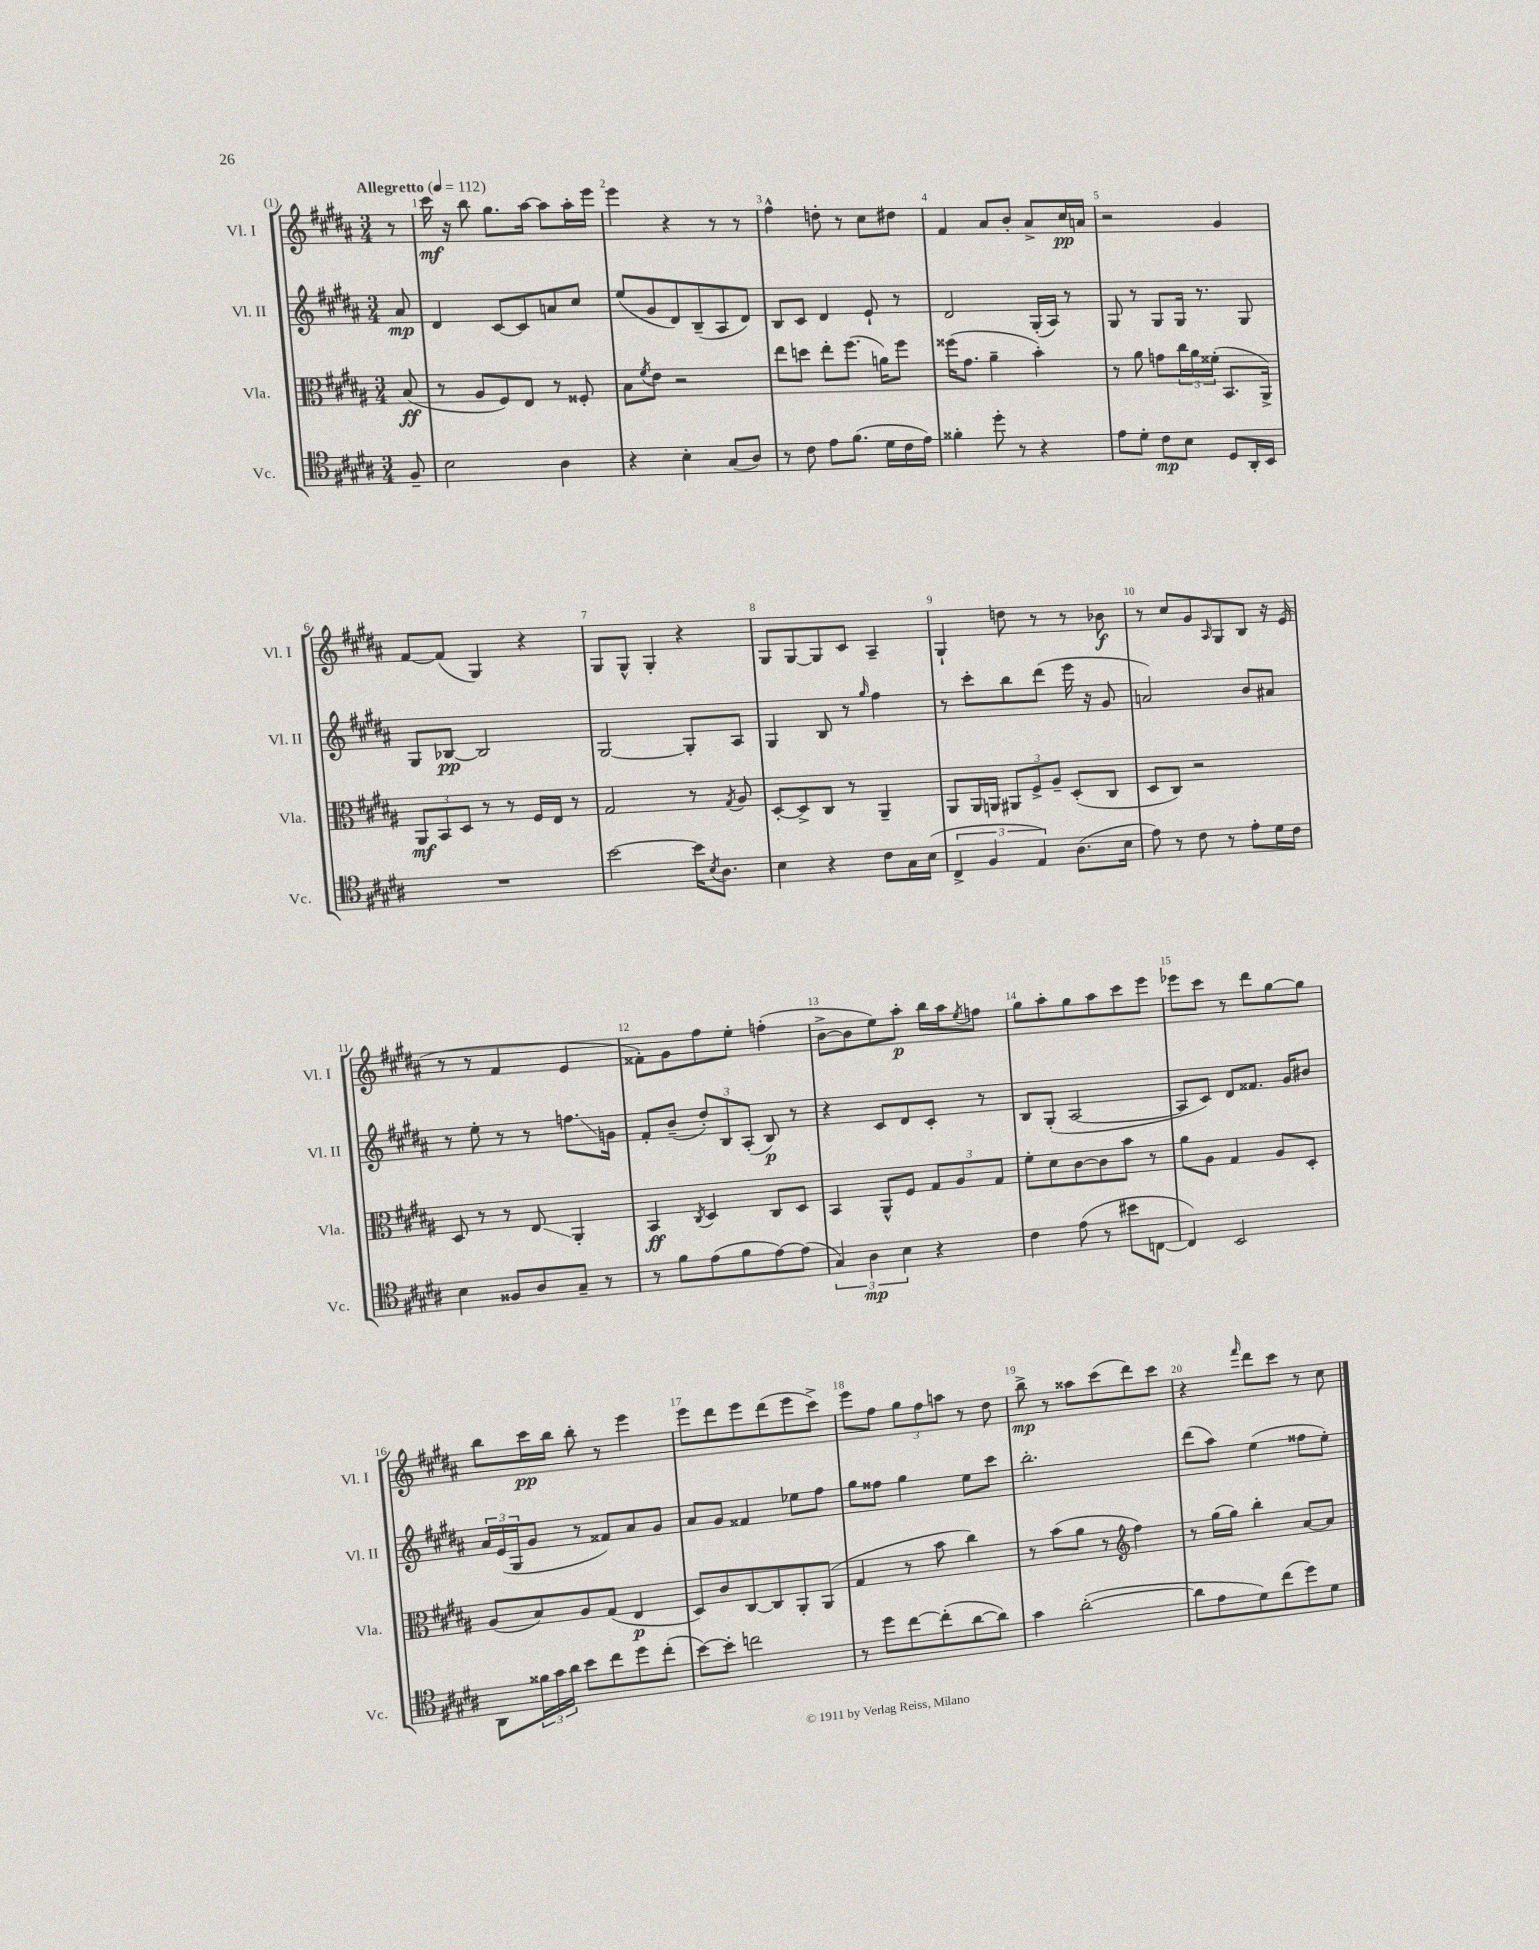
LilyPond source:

<<
\new StaffGroup <<
\new Staff = "s0" \with { instrumentName = "Vl. I" shortInstrumentName = "Vl. I" } {
    \clef treble \key b \major \numericTimeSignature \time 3/4 \partial 8 \tempo "Allegretto" 4 = 112
    r8 |
    cis'''16\mf r16 b''8 gis''8. ais''16~ ais''8 ais''16-. e'''16 |
    e'''4 r4 r8 r8 |
    fis''4-^ d''8-. r8 cis''8 dis''8 |
    fis'4 ais'8 b'8-. ais'8-> cis''16\pp a'16 |
    r2 gis'4 |
    fis'8~ fis'8( gis4) r4 |
    gis8 gis8-^ gis4-. r4 |
    gis8 gis8~ gis8 cis'8 ais4-- |
    gis4-! d''8 r8 r8 bes'8\f |
    r8 cis''8 gis'8 \grace { ais16 } gis8 b8 r16 e'16( |
    r8 r8 fis'4 e'4 |
    fisis'8-.) gis'8 fis''8 e''8-. f''4-.( |
    b'8~-> b'8 e''8) ais''8-.\p b''16 ais''16 \acciaccatura { e''8 } f''8 |
    gis''8 ais''8-. gis''8 ais''8 cis'''8 e'''8 |
    ees'''8 cis'''8 r8 dis'''8 gis''8~ gis''8 |
    b''8 cis'''16\pp b''16 b''8-. r8 e'''4 |
    e'''8 dis'''8 e'''8 dis'''8( e'''8 cis'''8->) |
    e'''8 fis''8 \tuplet 3/2 { gis''8 fis''8 a''8 } r8 dis''8 |
    b''8->\mp r8 aisis''8 cis'''8( dis'''8) cis'''8 |
    r4 \grace { fis'''16 } dis'''8 cis'''8 r8 cis''8 \bar "|." |
}
\new Staff = "s1" \with { instrumentName = "Vl. II" shortInstrumentName = "Vl. II" } {
    \clef treble \key b \major \numericTimeSignature \time 3/4 \partial 8
    ais'8\mp |
    dis'4 cis'8~ cis'8 a'8 cis''8 |
    e''8( gis'8 dis'8) b8--( ais8 dis'8) |
    b8 cis'8 dis'4 e'8-! r8 |
    dis'2 gis16-.( ais16) r8 |
    gis8 r8 gis8 gis16 r8. gis8 |
    gis8 bes8~\pp bes2 |
    gis2~ gis8-. ais8 |
    gis4 b8 r8 \grace { gis''16 } fis''4 |
    r8 cis'''8-. b''8 dis'''8( e'''16 r16 gis'8 |
    a'2) b'8 ais'8 |
    r8 e''8-. r8 r8 f''8.\glissando g'16 |
    fis'8-. b'8--( \tuplet 3/2 { dis''8-.) b8 ais8-.( } b8\p) r8 |
    r4 cis'8 dis'8 cis'8-. r8 |
    b8 gis8-.( ais2~ |
    ais8 cis'8) dis'8 fisis'8. gis'16 bis'8 |
    \tuplet 3/2 { ais'16 e'16( gis16 } gis'8 r8 fisis'8) ais'8 gis'8 |
    ais'8 gis'8 fisis'4 ees''8 fis''8 |
    gis''8 fisis''8 gis''4 e''8 cis'''8 |
    b''2.-. |
    dis'''8( ais''8) e''4( fisis''8 e''8-.) \bar "|." |
}
\new Staff = "s2" \with { instrumentName = "Vla." shortInstrumentName = "Vla." } {
    \clef alto \key b \major \numericTimeSignature \time 3/4 \partial 8
    b8\ff( |
    r8 ais8 fis8) e8 r8 fisis8-. |
    b8 \acciaccatura { fis'8 } e'8 r2 |
    e''8 d''8 e''8-. fis''8.( a'16) fis''8 |
    fisis''16( gis'8. ais'4-- b'4-.) |
    r8 ais'8 g'8 \tuplet 3/2 { cis''16 ais'16 fisis'16-.( } b,8. ais,16->) |
    \tuplet 3/2 { ais,8\mf b,8 dis8 } r8 r8 fis16 e16 r8 |
    gis2 r8 \acciaccatura { gis8 } ais8 |
    dis8~-. dis8-> cis8 r8 ais,4-- |
    ais,8 ais,16 a,16 \tuplet 3/2 { ais,8 fis8-> ais8-- } dis8-.( cis8 |
    dis8 cis8) r2 |
    dis8 r8 r8 e8\glissando ais,4-. |
    b,4\ff \acciaccatura { cis8 } dis4 cis8 dis8 |
    b,4 ais,8-^ fis8 \tuplet 3/2 { gis8 ais8 gis8 } |
    fis'8-. dis'8 cis'8~ cis'8 b'8 r8 |
    ais'8 ais8 gis4 ais8 dis8-. |
    ais8( b8) ais8 gis8( e4\p |
    dis8) cis'8 cis8~ cis8 ais,8-. ais,8( |
    gis4 r8 b'8 cis''4) |
    r8 b'8( ais'8 r8 \clef treble fis''4) |
    r8 gis''16( gis''16) b''4-. ais'8~ ais'8 \bar "|." |
}
\new Staff = "s3" \with { instrumentName = "Vc." shortInstrumentName = "Vc." } {
    \clef tenor \key b \major \numericTimeSignature \time 3/4 \partial 8
    fis8-- |
    b2 ais4 |
    r4 b4-. gis8( ais8) |
    r8 cis'8 e'8 fis'8.( dis'16 cis'16 e'16) |
    fisis'4-. dis''8-. r8 r4 |
    e'8 dis'8-. cis'8\mp b8 dis8 ais,16-. b,16 |
    R2. |
    b'2~ b'16 \acciaccatura { b8 } ais8. |
    b4 r4 cis'8 gis16 b16( |
    \tuplet 3/2 { cis4-> fis4 e4) } ais8.( b16 |
    e'8) r8 cis'8 r8 e'8-. dis'16 cis'16 |
    b4 fisis8 ais8 gis8-- r8 |
    r8 fis'8 e'8( fis'8 e'8~) e'8( |
    \tuplet 3/2 { gis4) ais4\mp b4 } r4 |
    cis'4 e'8( r8 bis'8 c8~ |
    c4) b,2 |
    ais,8 \tuplet 3/2 { fisis'16 gis'16 ais'16 } b'8 cis''8 dis''8 cis''8-.( |
    b'8~) b'8-. c''2 |
    r8 dis''8 cis''8~ cis''8-.( ais'8~ ais'8) |
    gis'4 ais'2~-.( |
    ais'8 e'8 dis'8) cis''8( dis''8) dis'8 \bar "|." |
}
>>
>>
\layout { \context { \Score \override BarNumber.break-visibility = ##(#f #t #t) barNumberVisibility = #all-bar-numbers-visible } }
